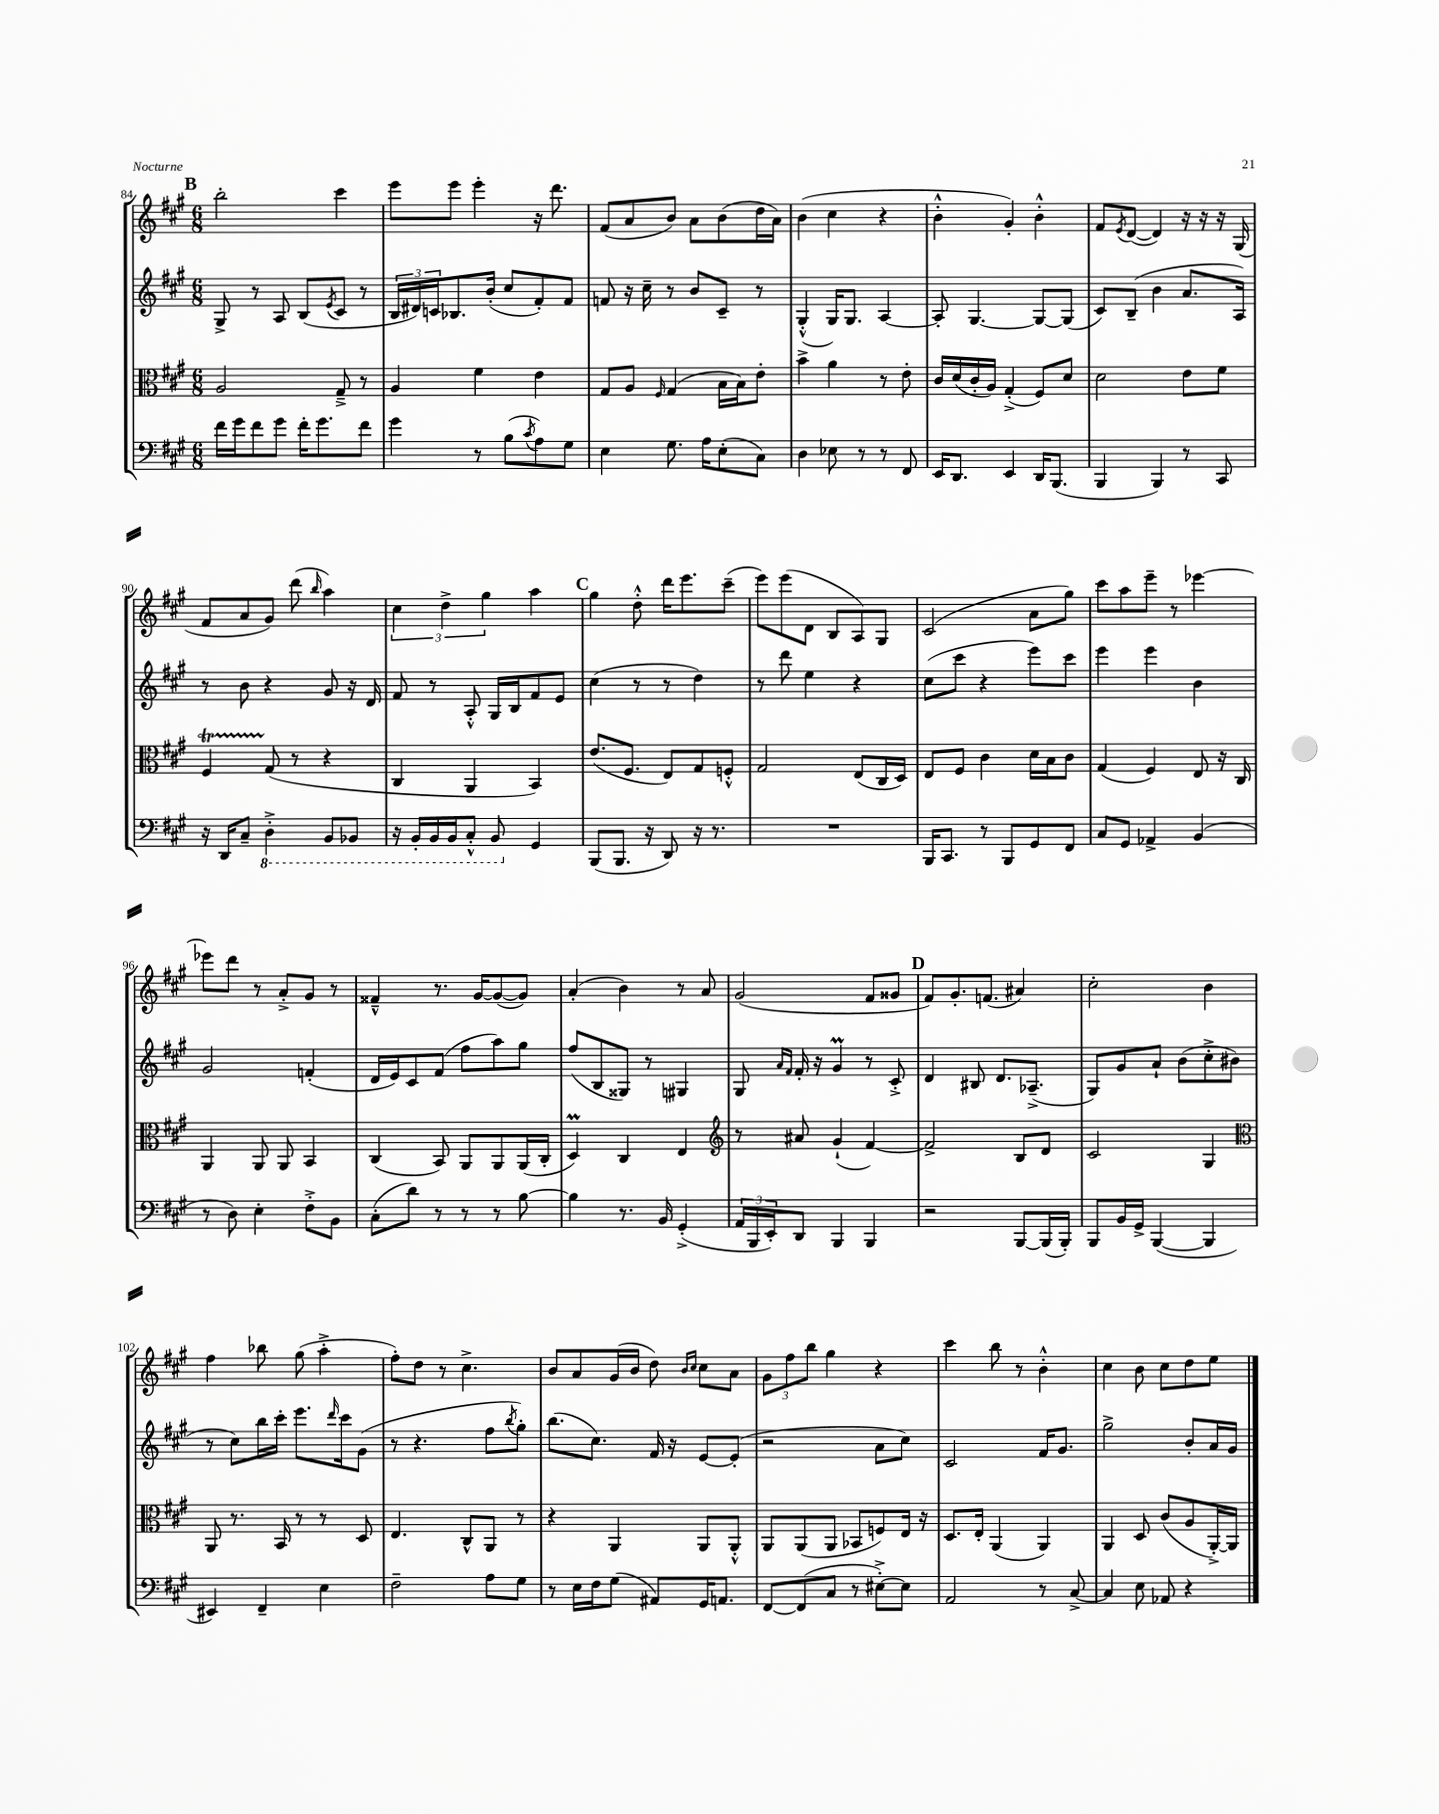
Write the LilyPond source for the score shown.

<<
\new StaffGroup <<
\new Staff = "s0" {
    \clef treble \key a \major \numericTimeSignature \time 6/8
    \mark \markup { \bold "B" } b''2-. cis'''4 |
    e'''8 e'''8 e'''4-. r16 d'''8. |
    fis'8( a'8 b'8) a'8 b'8( d''16 a'16) |
    b'4( cis''4 r4 |
    b'4-.-^ gis'4-.) b'4-.-^ |
    fis'8 \acciaccatura { e'8 } d'8~( d'4) r16 r16 r16 gis16( |
    fis'8 a'8 gis'8) d'''8( \grace { b''16 } a''4) |
    \tuplet 3/2 { cis''4 d''4-> gis''4 } a''4 |
    \mark \markup { \bold "C" } gis''4 d''8-.-^ d'''16 e'''8. cis'''8--( |
    e'''8) e'''8( d'8 b8 a8) gis8 |
    cis'2( a'8 gis''8) |
    cis'''8 a''8 e'''8-- r8 ees'''4~ |
    ees'''8 d'''8 r8 a'8-.-> gis'8 r8 |
    fisis'4---^ r8. gis'16~ gis'8~( gis'8) |
    a'4-.( b'4) r8 a'8 |
    gis'2( fis'8 gisis'8 |
    \mark \markup { \bold "D" } fis'8) gis'8.-. f'8.( ais'4) |
    cis''2-. b'4 |
    fis''4 bes''8 gis''8( a''4-.-> |
    fis''8-.) d''8 r8 cis''4.-> |
    b'8 a'8 gis'16( b'16 d''8) \grace { b'16 cis''16 } cis''8 a'8 |
    \tuplet 3/2 { gis'8 fis''8 b''8 } gis''4 r4 |
    cis'''4 b''8 r8 b'4-.-^ |
    cis''4 b'8 cis''8 d''8 e''8 \bar "|." |
}
\new Staff = "s1" {
    \clef treble \key a \major \numericTimeSignature \time 6/8
    \mark \markup { \bold "B" } gis8-> r8 a8 b8( \acciaccatura { e'8 } cis'8 r8 |
    \tuplet 3/2 { b16 dis'16) c'16 } bes8. b'16-.( cis''8 fis'8-.) fis'8 |
    f'8 r16 cis''16-- r8 b'8 cis'8-- r8 |
    gis4-.-^( gis16) gis8. a4~ |
    a8-. gis4.~ gis8~ gis8( |
    cis'8) b8--( b'4 a'8. a16) |
    r8 b'8 r4 gis'8 r16 d'16 |
    fis'8 r8 a8-.-^ gis16 b16 fis'8 e'8 |
    \mark \markup { \bold "C" } cis''4( r8 r8 d''4) |
    r8 d'''8 e''4 r4 |
    cis''8( cis'''8 r4 e'''8) cis'''8 |
    e'''4 e'''4 b'4 |
    gis'2 f'4-.( |
    d'16 e'16) cis'8 fis'8( fis''8 a''8) gis''8 |
    fis''8( b8 gisis8) r8 gis4 |
    gis8 \grace { a'16 fis'16 } fis'16-. r16 gis'4\prall r8 cis'8-.-> |
    \mark \markup { \bold "D" } d'4 bis8 d'8. aes8.--->( |
    gis8) gis'8 a'8-! b'8( cis''8-.-> bis'8 |
    r8 cis''8) b''16 cis'''16-. e'''8. \grace { d'''16 } cis'''16 gis'8( |
    r8 r4. fis''8 \acciaccatura { b''8 } gis''8-.) |
    b''8.( cis''8.) fis'16 r16 e'8~ e'8-.( |
    r2 a'8 cis''8) |
    cis'2 fis'16 gis'8. |
    gis''2-> b'8-. a'16 gis'16 \bar "|." |
}
\new Staff = "s2" {
    \clef alto \key a \major \numericTimeSignature \time 6/8
    \mark \markup { \bold "B" } a2 gis8---> r8 |
    a4 fis'4 e'4 |
    gis8 a8 \grace { fis16 } gis4( b16 b16) e'8-. |
    b'4-> a'4 r8 e'8-. |
    cis'16 d'16( cis'16-. a16) gis4-.->( fis8) d'8 |
    d'2 e'8 fis'8 |
    fis4\startTrillSpan gis8\stopTrillSpan( r8 r4 |
    cis4 a,4 b,4) |
    \mark \markup { \bold "C" } e'8.( fis8. e8) gis8 f8-.-^ |
    gis2 e8( cis16 d16) |
    e8 fis8 cis'4 d'16 b16 cis'8 |
    gis4( fis4) e8 r16 cis16 |
    a,4 a,8 a,8 b,4 |
    cis4( b,8) a,8 a,8 a,16( cis16-. |
    d4\prall) cis4 e4 |
    \clef treble r8 ais'8 gis'4-!( fis'4~) |
    \mark \markup { \bold "D" } fis'2-> b8 d'8 |
    cis'2 gis4 |
    \clef alto a,8 r8. b,16 r8 r8 d8 |
    e4. cis8-^ a,8 r8 |
    r4 a,4 a,8 a,8-.-^ |
    a,8 a,8( a,8 bes,8 f8) e16 r16 |
    d8. e16-. a,4( a,4) |
    a,4 d8 cis'8( a8 a,16~-.->) a,16 \bar "|." |
}
\new Staff = "s3" {
    \clef bass \key a \major \numericTimeSignature \time 6/8
    \mark \markup { \bold "B" } fis'16 gis'16 fis'8 gis'8 fis'16-. gis'8. fis'8 |
    gis'4 r8 b8( \acciaccatura { cis'8 } a8) gis8 |
    e4 gis8. a16 e8-.( cis8) |
    d4 ees8 r8 r8 fis,8 |
    e,16 d,8. e,4 d,16 b,,8.( |
    b,,4 b,,4) r8 cis,8 |
    r16 d,16 cis8-- \ottava #-1 d,4-.-> b,,8 bes,,8 |
    r16 b,,16-. b,,16 b,,16 cis,8-.-^ b,,8 \ottava #0 gis,4 |
    \mark \markup { \bold "C" } b,,8( b,,8. r16 d,8) r16 r8. |
    R2. |
    b,,16 cis,8. r8 b,,8 gis,8 fis,8 |
    cis8 gis,8 aes,4-> b,4( |
    r8 d8) e4-. fis8-.-> b,8 |
    cis8-.( d'8) r8 r8 r8 b8~ |
    b4 r8. b,16 gis,4-.->( |
    \tuplet 3/2 { a,16 b,,16 e,16-.) } d,8 b,,4 b,,4 |
    \mark \markup { \bold "D" } r2 b,,8~ b,,16( b,,16-.) |
    b,,8 b,16 gis,16-> b,,4~( b,,4 |
    eis,4) fis,4-- e4 |
    fis2-- a8 gis8 |
    r8 e16 fis16 gis8( ais,8) gis,16 a,8. |
    fis,8~ fis,8( cis8 r8 eis8~-.->) eis8 |
    a,2 r8 cis8~-> |
    cis4 e8 aes,8 r4 \bar "|." |
}
>>
>>
\layout { \context { \Score currentBarNumber = #84 } }
